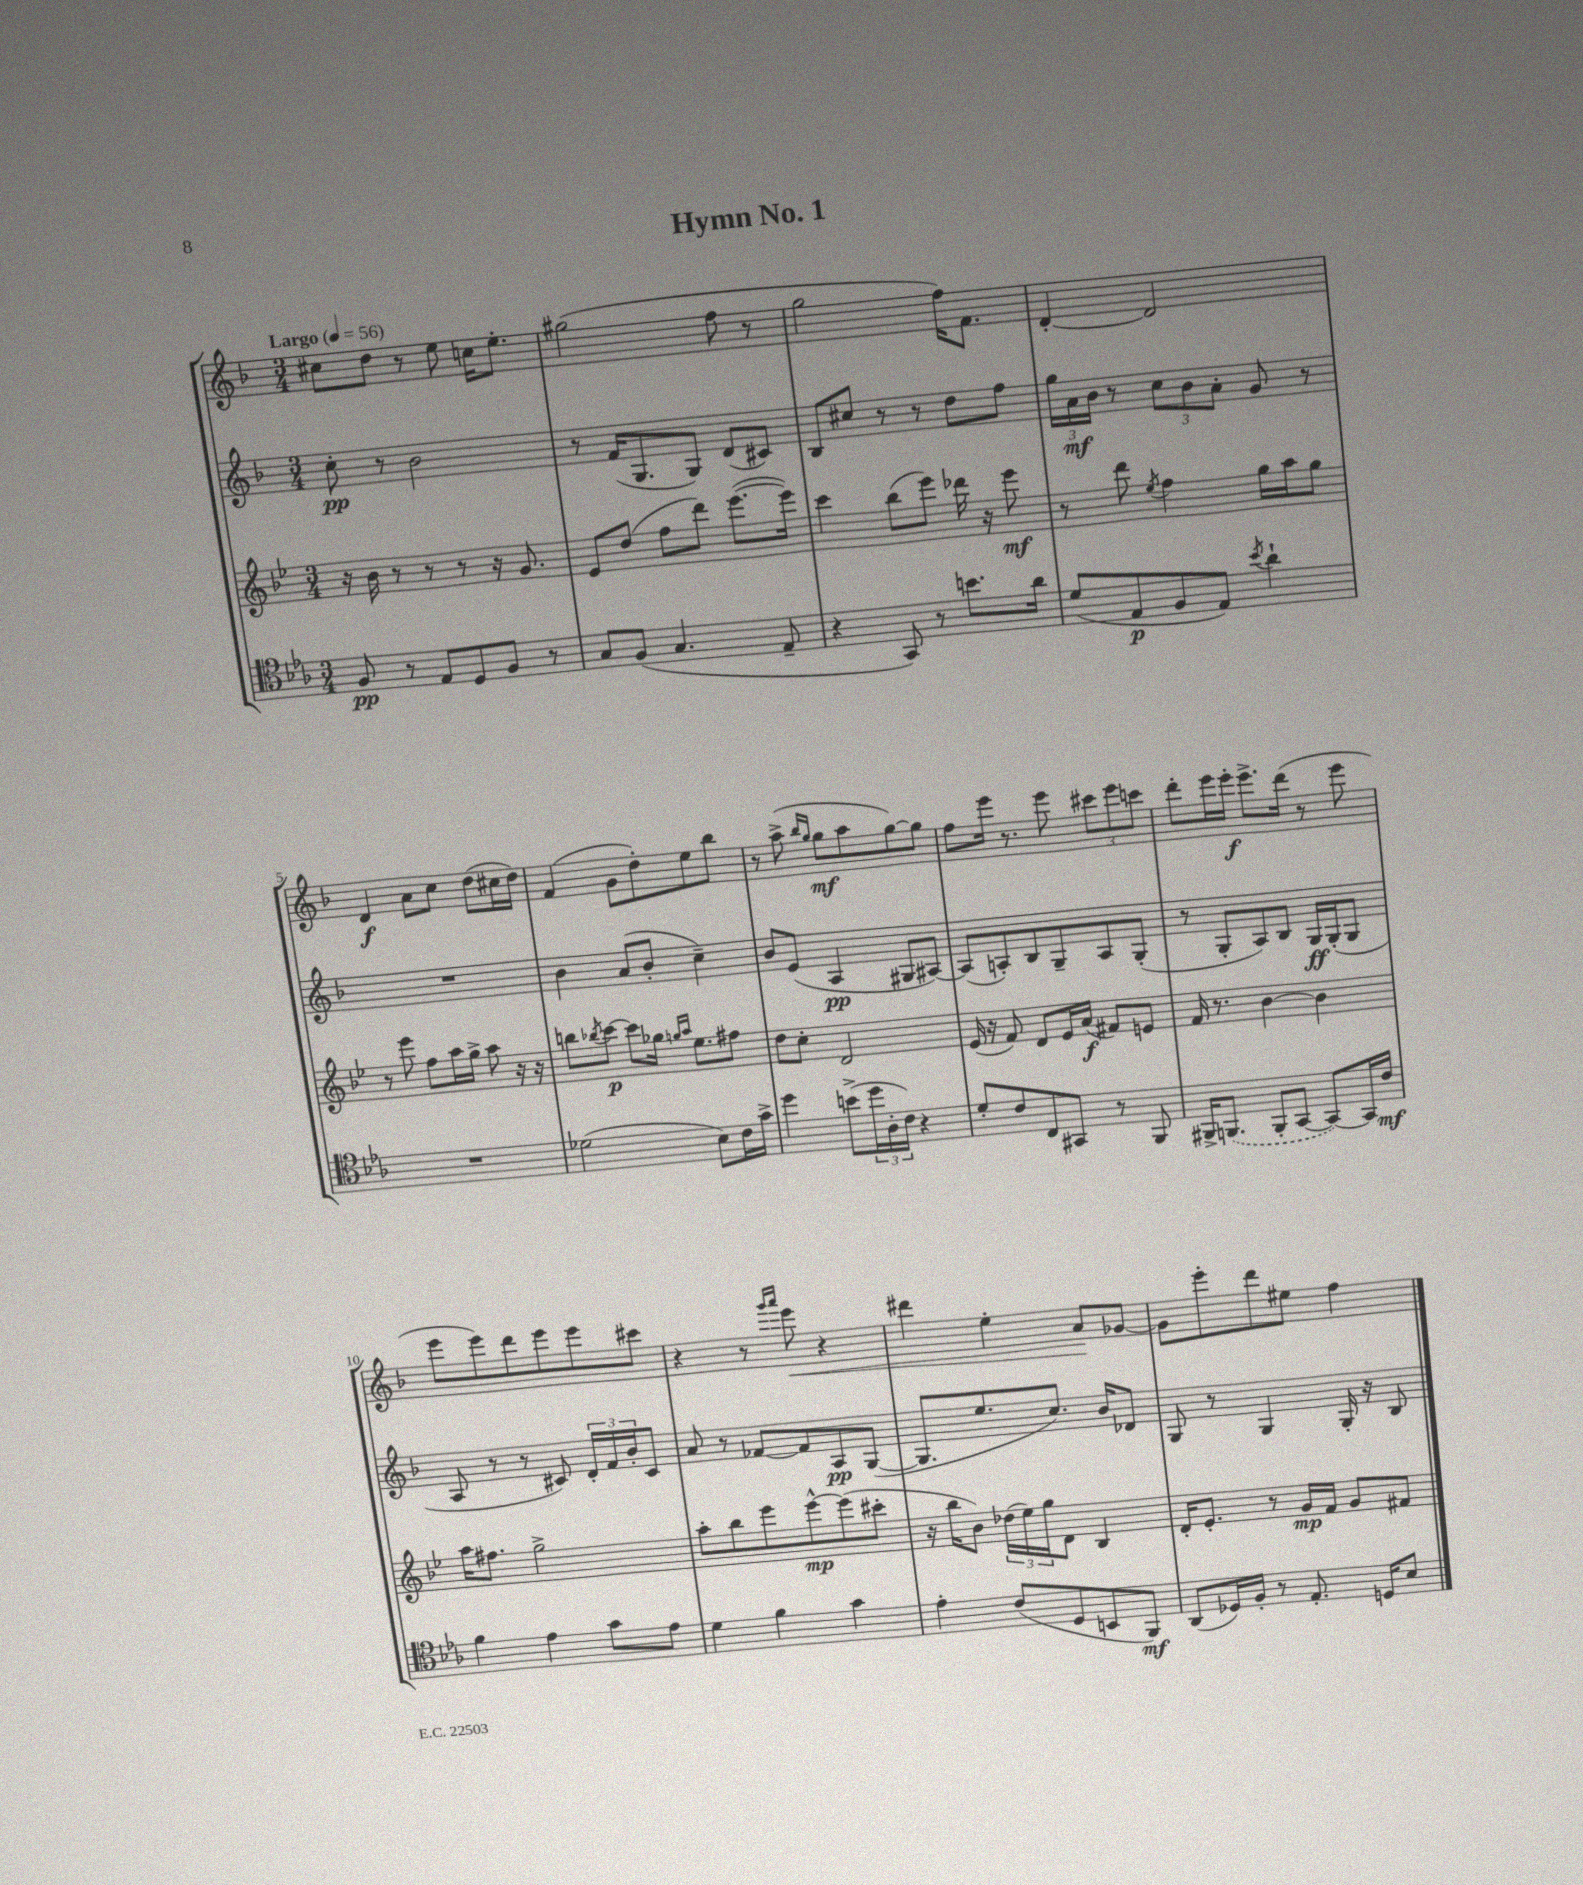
\header { title = "Hymn No. 1" }
<<
\new StaffGroup <<
\new Staff = "s0" {
    \clef treble \key f \major \numericTimeSignature \time 3/4 \tempo "Largo" 4 = 56
    cis''8 d''8 r8 e''8 c''16 e''8.-. |
    gis''2( f''8 r8 |
    g''2 f''16) f'8. |
    d'4~-. d'2 |
    d'4\f a'8 c''8 d''8( cis''16 d''16) |
    f'4( g'8 d''8-.) e''8 bes''8 |
    r8 a''8->( \grace { bes''16 g''16 } g''8\mf a''8 g''8~) g''8 |
    f''8 e'''16 r8. e'''8 \tuplet 3/2 { cis'''8 e'''8 c'''8 } |
    d'''8-. e'''16 e'''16-.\f e'''8.-> d'''16( r8 e'''8 |
    e'''8 e'''8) d'''8 e'''8 e'''8 cis'''8 |
    r4 r8 \grace { g'''16 a'''16 } e'''8\< r4 |
    dis'''4 e''4-. a'8\! ges'8~ |
    ges'8 e'''8-. d'''8 eis''8 f''4 \bar "|." |
}
\new Staff = "s1" {
    \clef treble \key f \major \numericTimeSignature \time 3/4
    c''8-.\pp r8 bes'2 |
    r8 f'16( g8. g8) d'8( cis'8) |
    bes8 cis''8 r8 r8 d''8 f''8 |
    \tuplet 3/2 { g''16 a'16\mf bes'16 } r8 \tuplet 3/2 { c''8 bes'8 a'8-. } g'8 r8 |
    R2. |
    bes'4 a'8( bes'8-. c''4--) |
    bes'8 e'8( a4\pp gis8 ais8~) |
    ais8( a8-.) bes8 g8-- a8 g8-.( |
    r8 g8-. a8) bes8 g16\ff g16-.( g8 |
    a8 r8 r8 cis'8) \tuplet 3/2 { d'16-. f'16 bes'16-. } cis'8 |
    a'8 r8 fes'8~ fes'8 a8\pp g8~( |
    g8. e''8. c''8.) bes'16 des'8 |
    g8 r8 g4 g16-. r16 bes8 \bar "|." |
}
\new Staff = "s2" {
    \clef treble \key bes \major \numericTimeSignature \time 3/4
    r16 bes'16 r8 r8 r8 r16 g'8. |
    ees'8 d''8( f''8 d'''8) ees'''8.~( ees'''16) |
    c'''4 bes''8( ees'''8) des'''16 r16 ees'''8\mf |
    r8 d'''8 \acciaccatura { ees''8 } f''4 g''16 a''16 g''8 |
    r8 ees'''8 f''8 a''16 g''16-> a''8 r16 r16 |
    b''8 \acciaccatura { bes''8 } c'''8~\p c'''8 ges''16 \grace { g''16 a''16 } ees''8. fis''8 |
    d''8 c''8-. d'2 |
    ees'16( r16 f'8) d'8 ees'16 a'16\f( fis'8) e'8 |
    f'16 r8. bes'4~ bes'4 |
    a''16 fis''8. g''2-> |
    a''8-. bes''8 ees'''8 ees'''8~-^\mp ees'''8( cis'''8-. |
    r16 bes''16 bes'8) \tuplet 3/2 { des''16( ees''16) g''16 } d'8 bes4 |
    d'16-. ees'8.-. r8 g'16\mp f'16 g'8 fis'8 \bar "|." |
}
\new Staff = "s3" {
    \clef tenor \key ees \major \numericTimeSignature \time 3/4
    f8\pp r8 ees8 d8 f8 r8 |
    g8 f8( g4. ees8-- |
    r4 g,8) r8 b'8. aes'16 |
    d'8( ees8\p f8 ees8) \acciaccatura { bes'8 } aes'4-! |
    R2. |
    des'2( bes8) c'16 g'16-> |
    d''4 b'8->( \tuplet 3/2 { d''16 aes16-. c'16) } r4 |
    d'8-. c'8 c8 gis,8 r8 f,8 |
    fis,16-> \once \slurDashed f,8.( f,8-. g,8~ g,8~) g,16 c'16\mf |
    f'4 ees'4 g'8 ees'8 |
    d'4 f'4 g'4 |
    ees'4-. c'8( d8 b,8 f,8\mf) |
    aes,8( des16) f16-. r8 ees8.-. d16 bes8 \bar "|." |
}
>>
>>
